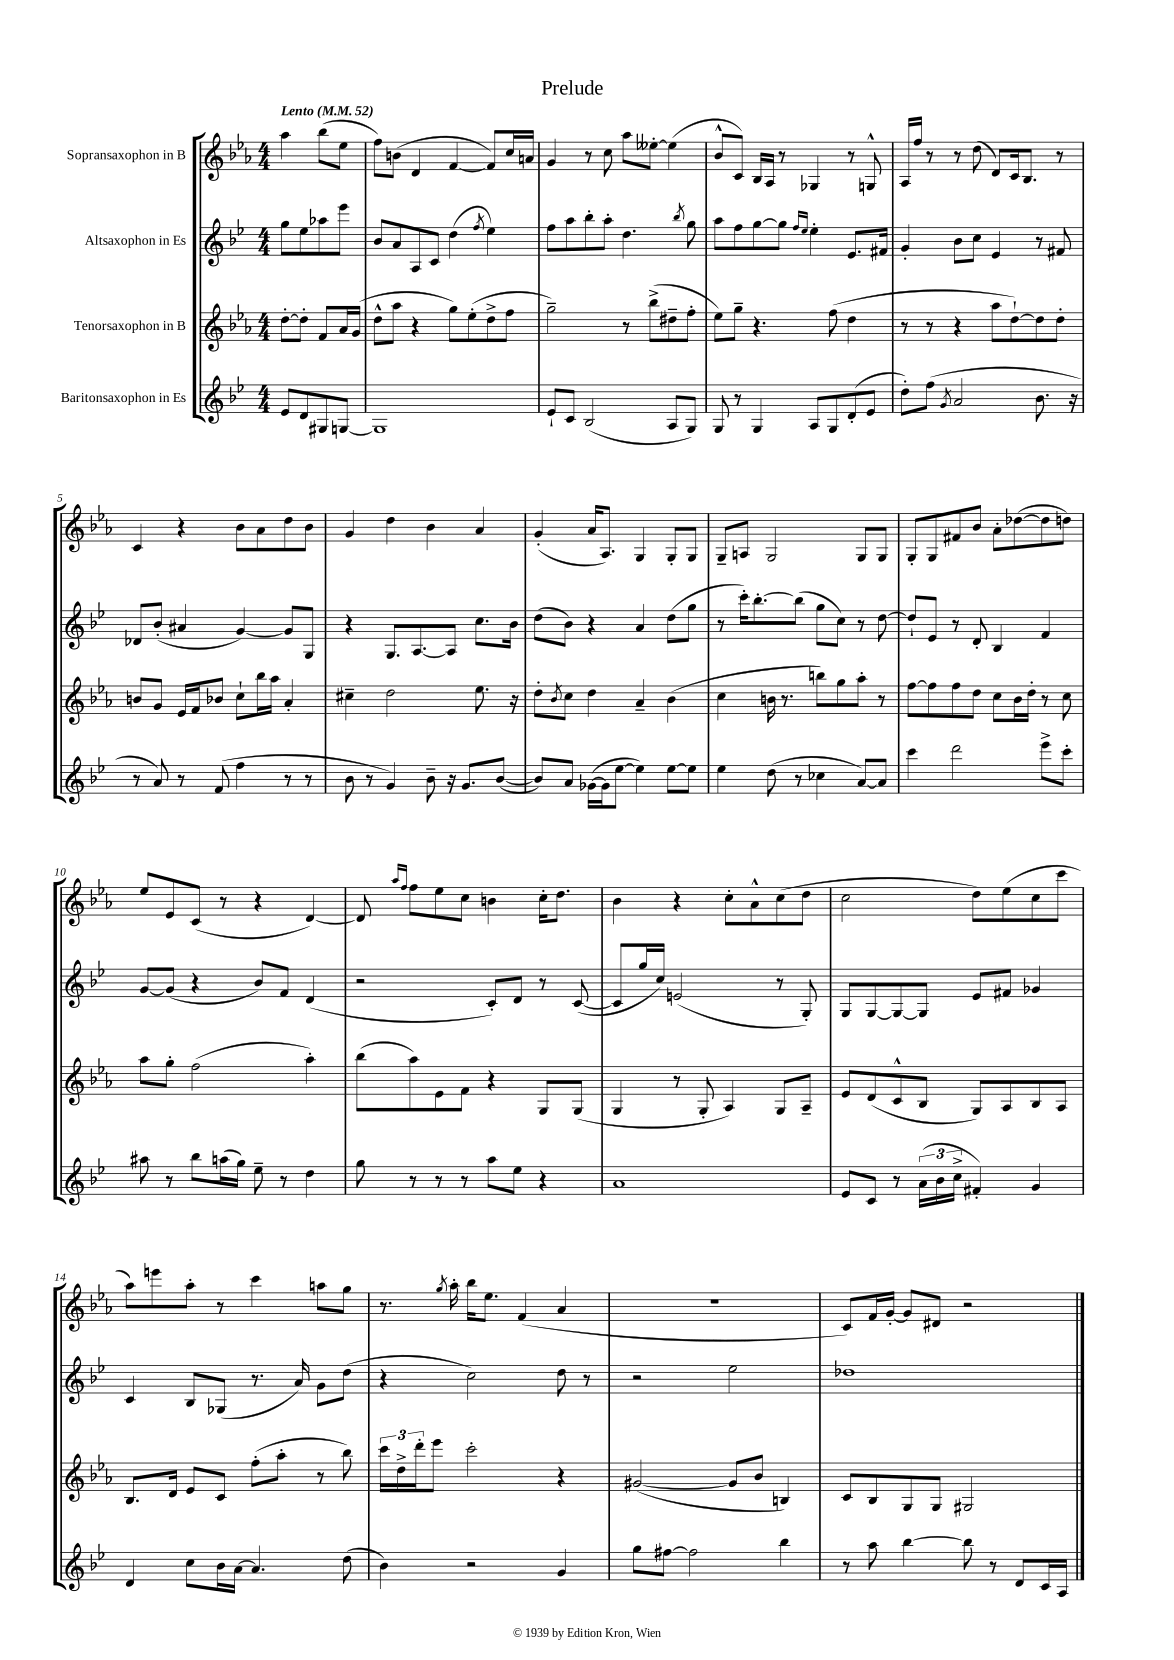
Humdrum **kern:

**kern	**kern	**kern	**kern
*staff4	*staff3	*staff2	*staff1
*clefG2	*clefG2	*clefG2	*clefG2
*k[b-e-]	*k[b-e-a-]	*k[b-e-]	*k[b-e-a-]
*M4/4	*M4/4	*M4/4	*M4/4
*MM52	*MM52	*MM52	*MM52
8e-	[8dd'	8gg	4aa-
8d	8dd']	8ee-	.
8G#	8f	8aa-	(8bb-
[8G	16a-	8eee-	8ee-
.	(16g	.	.
=	=	=	=
1G]	8dd^^	8b-	8ff)
.	8aa-	8a	(8b
.	4r	8A	4d
.	.	8c	.
.	8gg)	(4dd	[4f
.	(8ee-'	.	.
.	.	8qff	.
.	8dd^	4ee-)	8f])
.	8ff	.	16cc
.	.	.	16a
=	=	=	=
8e-`	2gg~)	8ff	4g
8c	.	8aa	.
(2B-	.	8bb-'	8r
.	.	8aa'	8cc
.	8r	4.dd	8aa-
.	(8bb-^	.	[8ee--'
8A	8dd#~	.	(4ee--]
.	.	8qbb-	.
8G)	8ff'	8gg	.
=	=	=	=
8G	8ee-)	8aa	8b-^^
8r	8gg~	8ff	8c)
4G	4.r	[8gg	16B-
.	.	.	16A-
.	.	8gg]	8r
.	.	16qqff	.
.	.	16qqee-	.
8A	.	4ee-'	4G-
8G	(8ff	.	.
(8d'	4dd	8.e-	8r
8e-	.	.	8G^^
.	.	16f#	.
=	=	=	=
8dd')	8r	4g'	16A-
.	.	.	16ff
(8ff	8r	.	8r
8qg	.	.	.
2a	4r	8b-	8r
.	.	8cc	(8dd
.	8aa-	4e-	8d)
.	[8dd`)	.	16c
.	.	.	8.B-
8.b-	8dd]	8r	.
.	8dd'	8f#	8r
16r	.	.	.
=	=	=	=
8r	8b	8d-	4c
8a)	8g	(8b-'	.
8r	16e-	4a#	4r
.	16f	.	.
(8f	8b-	.	.
4ff	8cc`	[4g)	8b-
.	16bb-	.	8a-
.	16aa-	.	.
8r	4a-'	8g]	8dd
8r	.	8G	8b-
=	=	=	=
8b-	4cc#~	4r	4g
8r	.	.	.
4g)	2dd	8.G	4dd
.	.	[8.A	.
8b-~	.	.	4b-
16r	.	8A]	.
8.g	.	.	.
.	8.ee-	8.cc	4a-
([8b-	.	.	.
.	16r	16b-	.
=	=	=	=
8b-])	8dd'	(8dd	(4g'
.	8qb-	.	.
8a	8cc	8b-)	.
([16g-	4dd	4r	16a-
16g-]	.	.	8.A-)
[8ee-	.	.	.
4ee-])	4a-~	4a	4G
[8ee-	(4b-	(8dd	8G'
8ee-]	.	8gg	8G
=	=	=	=
4ee-	4cc	8r	8G~
.	.	16ccc')	8A
.	.	[8.bb-'	.
(8dd	16b	.	2G
.	8.r	.	.
8r	.	(8bb-]	.
4cc-	8bb)	8gg	.
.	8gg	8cc)	.
[8a)	8aa-'	8r	8G
8a]	8r	[8dd	8G
=	=	=	=
4ccc	[8ff	8dd`]	8G'
.	8ff]	8e-	8G
2ddd	8ff	8r	8f#
.	8dd	8d'	8b-
.	8cc	4B-	8a-'
.	16b-	.	([8dd-
.	16dd'	.	.
8eee-^	8r	4f	8dd-]
8ccc'	8cc	.	8dd)
=	=	=	=
8aa#	8aa-	[8g	8ee-
8r	8gg'	(8g]	8e-
8bb-	(2ff	4r	(8c
(16aa	.	.	8r
16gg)	.	.	.
8ee-~	.	8b-)	4r
8r	.	8f	.
4dd	4aa-')	(4d	[4d)
=	=	=	=
8gg	(8bb-	2r	8d]
.	.	.	16qqaa-
.	.	.	16qqff
8r	8aa-)	.	8ff
8r	8e-	.	8ee-
8r	8f	.	8cc
8aa	4r	8c')	4b
8ee-	.	8d	.
4r	8G	8r	16cc'
.	.	.	8.dd
.	(8G	([8c	.
=	=	=	=
1a	4G	8c]	4b-
.	.	16gg	.
.	.	16cc)	.
.	8r	(2e	4r
.	8G'	.	.
.	4A-)	.	8cc'
.	.	.	8a-^^
.	8G	8r	(8cc
.	8A-~	8G')	8dd
=	=	=	=
8e-	8e-	8G	2cc
8c	(8d	[8G	.
8r	8c^^	8G_	.
(24a	8B-	8G]	.
24b-	.	.	.
24cc^	.	.	.
4f#')	8G)	8e-	8dd)
.	8A-	8f#	(8ee-
4g	8B-	4g-	8cc
.	8A-	.	8ccc
=	=	=	=
4d	8.B-	4c	8aa-)
.	.	.	8eee
.	16d	.	.
8cc	8e-	8B-	8aa-'
16b-	8c	(8G-	8r
[16a	.	.	.
4.a]	(8ff'	8.r	4ccc
.	8aa-'	.	.
.	.	16a)	.
.	8r	8g	8aa
(8dd	8bb-)	(8dd	8gg
=	=	=	=
4b-)	24ccc	4r	8.r
.	24dd^	.	.
.	24ddd'	.	.
.	8eee-	.	.
.	.	.	8qgg
.	.	.	16aa-'
2r	2ccc'	2cc)	16bb-
.	.	.	8.ee-
.	.	.	(4f
4g	4r	8dd	4a-
.	.	8r	.
=	=	=	=
8gg	([2g#	2r	1r
[8ff#	.	.	.
2ff#]	.	.	.
.	8g#]	2ee-	.
.	8b-	.	.
4bb-	4B)	.	.
=	=	=	=
8r	8c	1dd-	8c)
8aa	8B-	.	16f
.	.	.	[16g'
[4bb-	8G	.	8g]
.	8G	.	8d#
8bb-]	2G#	.	2r
8r	.	.	.
8d	.	.	.
16c	.	.	.
16A	.	.	.
==	==	==	==
*-	*-	*-	*-
